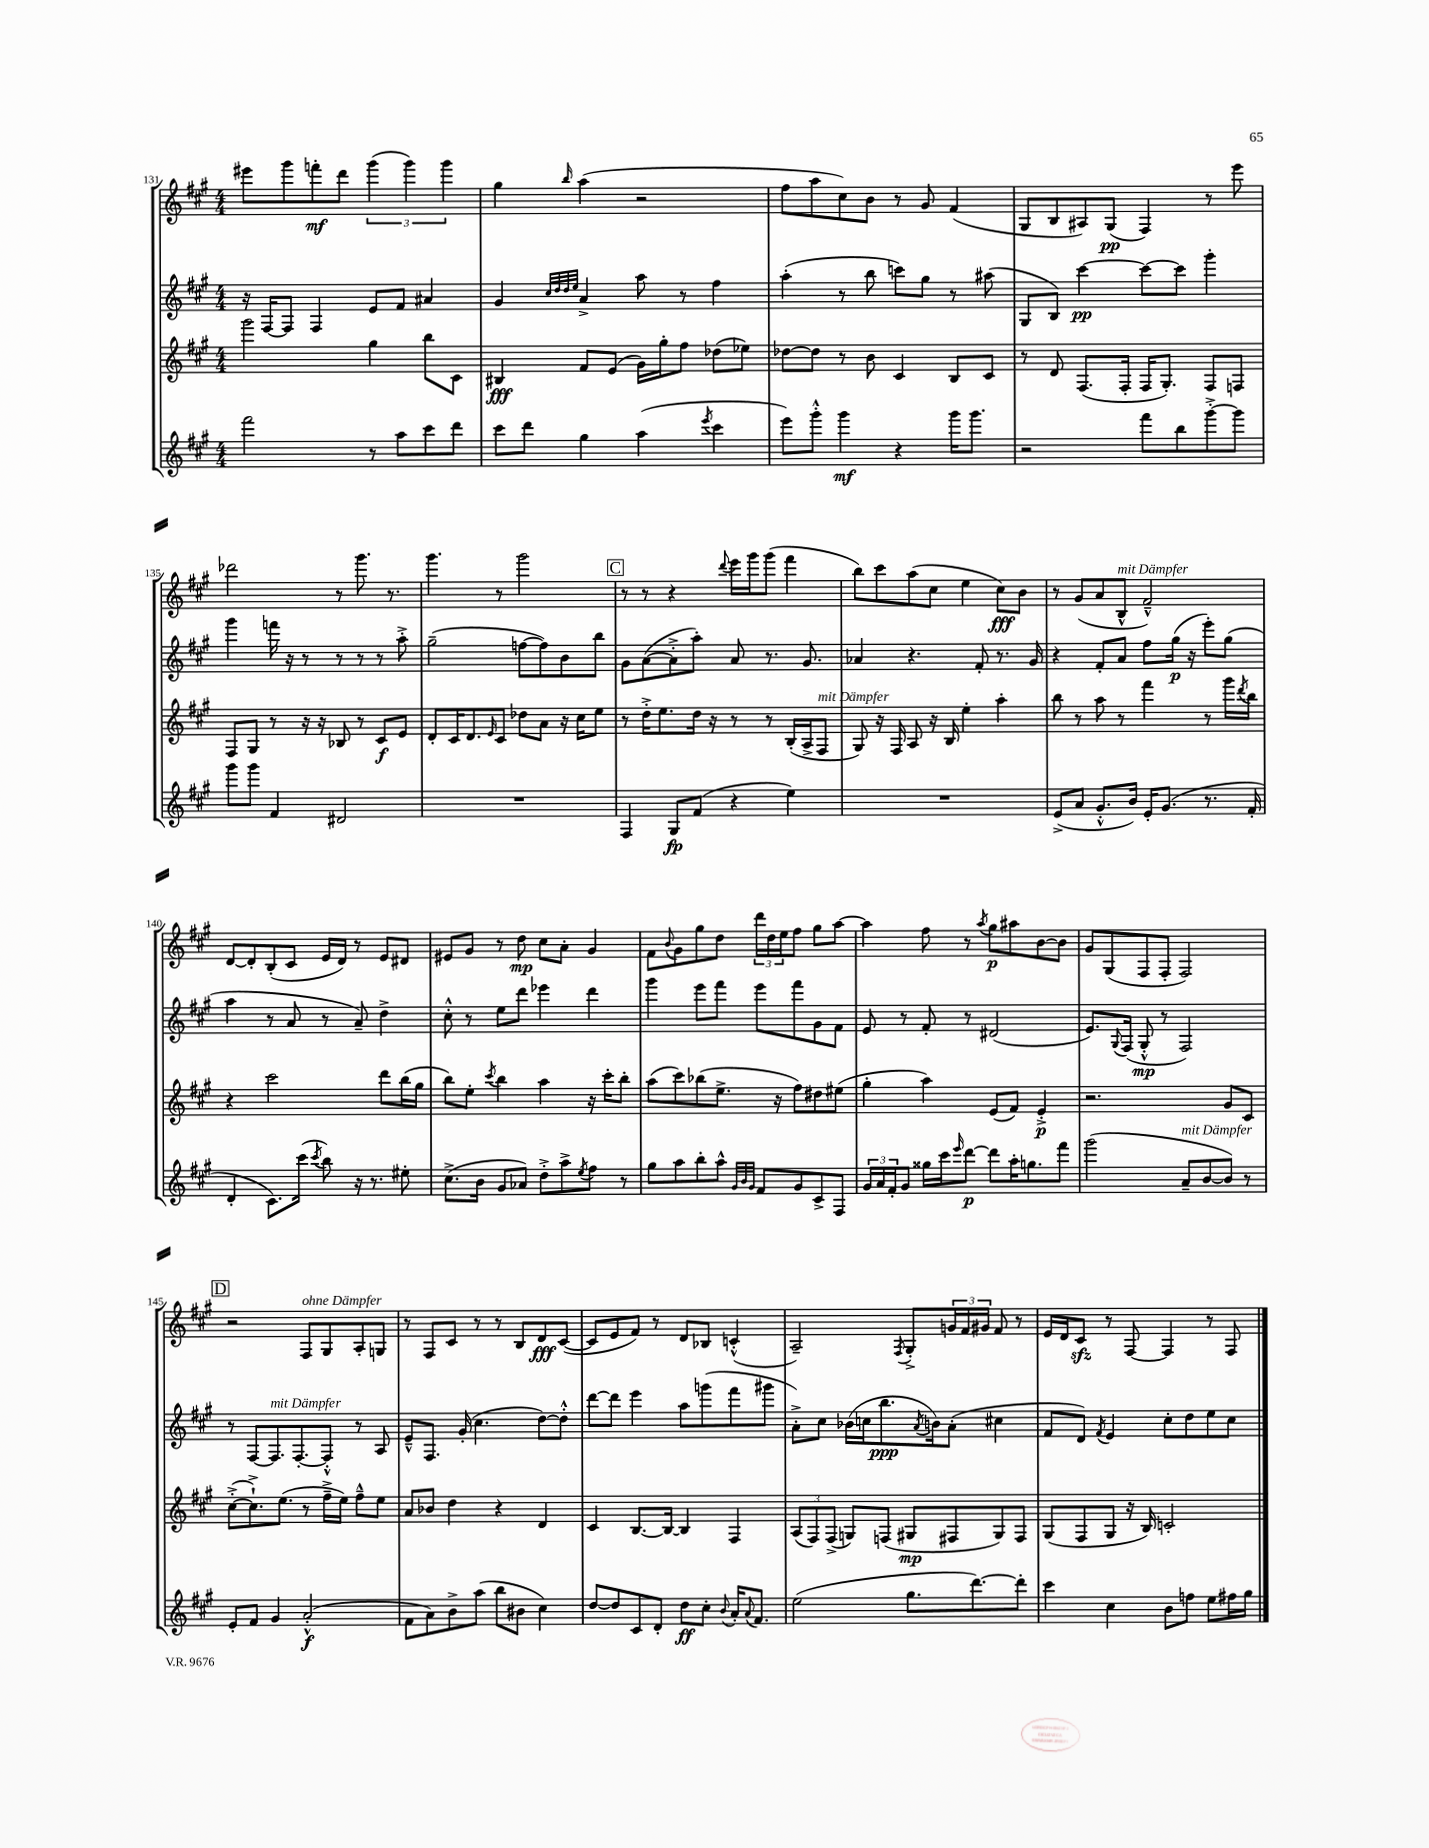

**kern	**kern	**kern	**kern
*staff4	*staff3	*staff2	*staff1
*clefG2	*clefG2	*clefG2	*clefG2
*k[f#c#g#]	*k[f#c#g#]	*k[f#c#g#]	*k[f#c#g#]
*M4/4	*M4/4	*M4/4	*M4/4
2fff#	2ggg#	16r	8eee#
.	.	[16F#	.
.	.	8F#]	8ggg#
.	.	4F#	8fff'
.	.	.	8ddd
8r	4gg#	8e	(6ggg#
8aa	.	8f#	.
.	.	.	6ggg#)
8ccc#	8bb	4a#	.
.	.	.	6ggg#
8ddd	8c#	.	.
=	=	=	=
8ccc#	4B#	4g#	4gg#
8ddd	.	.	.
.	.	32qqcc#	.
.	.	32qqdd	.
.	.	32qqdd	.
.	.	32qqee	16qqbb
4gg#	8f#	4a^	(4aa
.	(8e	.	.
(4aa	16g#)	8aa	2r
.	16gg#'	.	.
.	8ff#	8r	.
8qeee	.	.	.
4ccc#	(8dd-	4ff#	.
.	8ee-)	.	.
=	=	=	=
8eee)	[8dd-	(4aa'	8ff#
8ggg#'^^	8dd-]	.	8aa
4ggg#	8r	8r	8cc#)
.	8b	8bb	8b
4r	4c#	8ccc)	8r
.	.	8gg#	8g#
16ggg#	8B	8r	(4f#
8.ggg#	.	.	.
.	8c#	(8aa#	.
=	=	=	=
2r	8r	8G#	8G#
.	8d	8B)	8B
.	(8.F#	[4ccc#	8A#)
.	.	.	(8G#
.	16F#'	.	.
8fff#	16F#	8ccc#_	4F#)
.	8.G#')	.	.
8bb	.	8ccc#]	.
[8ggg#'^	8F#	4ggg#'	8r
8ggg#]	8F	.	8eee
=	=	=	=
8ggg#	8F#	4ggg#	2ddd-
8ggg#	8G#	.	.
4f#	8r	16fff	.
.	.	16r	.
.	16r	8r	.
.	16r	.	.
2d#	8B-	8r	8r
.	8r	8r	8.ggg#
.	8c#	8r	.
.	.	.	8.r
.	8e	8aa'^	.
=	=	=	=
1r	8d'	(2gg#~	4.ggg#
.	16c#	.	.
.	8.d	.	.
.	16qqe	.	.
.	8c#	.	8r
.	8dd-	[8ff	2ggg#
.	8a	8ff])	.
.	16r	8b	.
.	16cc#	.	.
.	8ee	8bb	.
=	=	=	=
4F#	8r	8g#	8r
.	16dd'^	([8a	8r
.	8.ee	.	.
8G#	.	8a'^]	4r
(8f#	16dd	8aa')	.
.	16r	.	.
.	.	.	8qqddd
4r	8r	8a	16eee
.	.	.	16ggg#
.	8r	8.r	(8ggg#
4ee)	(16B'	.	4fff#
.	16A^	8.g#	.
.	8F#	.	.
=	=	=	=
1r	8G#)	4a-	8bb)
.	16r	.	8ccc#
.	16F#	.	.
.	8A	4.r	(8aa
.	16r	.	8cc#
.	16B	.	.
.	4ee'	.	4ee
.	.	8f#'	.
.	4aa'	8.r	8cc#)
.	.	.	8b
.	.	16g#	.
=	=	=	=
(8e^	8bb	4r	8r
8a	8r	.	(8g#
8.g#'^^	8aa	8f#'	8a
.	8r	8a	8B^^
16b)	.	.	.
16e'	4fff#	8ff#	2f#~^^)
(8.g#	.	.	.
.	.	(16gg#	.
.	.	16r	.
8.r	8r	8eee')	.
.	16ggg#	(8gg#	.
.	8qddd	.	.
16f#'	16bb	.	.
=	=	=	=
4d'	4r	4aa	[8d
.	.	.	8d']
8.c#)	2ccc#	8r	(8B'
.	.	8a	8c#
(16ccc#	.	.	.
8qccc#	.	.	.
8bb)	.	8r	16e
.	.	.	16d)
16r	.	8a~)	8r
8.r	.	.	.
.	8ddd	4dd^	8e
8ee#'	(16bb	.	8d#
.	16gg#	.	.
=	=	=	=
(8.cc#^	8bb)	8cc#'^^	8e#
.	8ee'	8r	8g#
16b	.	.	.
.	8qccc#	.	.
8g#	4bb	8ee	8r
8a-)	.	8ddd	8dd
8dd'^	4aa	4eee-	8cc#
8aa^	.	.	8a'
8qee	.	.	.
8ff#	16r	4ddd	4g#
.	16ccc#'	.	.
8r	8bb'	.	.
=	=	=	=
8gg#	(8aa	4ggg#	8f#
.	.	.	8qqb
8aa	8ccc#)	.	8g#
8bb'	(8bb-	8eee	8gg#
8aa^^	8.ee^	8fff#	8dd
32qqg#	.	.	.
32qqb	.	.	.
32qqg#	.	.	.
8f#	.	8eee	24ddd
.	.	.	24dd
.	16r	.	.
.	.	.	24ee
8g#	8ff#)	8fff#	8ff#
8c#^	8dd#	8g#	8gg#
8F#	(8ee#	8f#	[8aa
=	=	=	=
24g#	4gg#'	8e	4aa]
24a	.	.	.
24f#'	.	.	.
8g#	.	8r	.
16gg##	4aa)	8f#'	8ff#
16ccc#	.	.	.
16qqeee	.	.	.
[8ddd	.	8r	8r
.	.	.	8qaa
8ddd]	(8e	(2d#	8gg#
16aa'	8f#)	.	8aa#
8.gg	.	.	.
.	4e'^	.	[8b
8fff#	.	.	8b]
=	=	=	=
(2ggg#	2.r	8.e)	8g#
.	.	.	(8G#
.	.	8qqG#	.
.	.	(16F#	.
.	.	8G#'^^	8F#
.	.	8r	8F#'
8a~	.	2F#)	2F#)
[8b	.	.	.
8b])	8g#	.	.
8r	8c#	.	.
=	=	=	=
8e'	([8cc#'^	8r	2r
8f#	8.cc#`^])	[8F#	.
4g#	.	8.F#]	.
.	(8.ee	.	.
.	.	[8.F#'	.
(2a'^^	8r	.	8F#
.	16ff#~^	8F#'^^]	8G#
.	16ee)	.	.
.	8ff#~^^	8r	8A'
.	8ee	8A	8G
=	=	=	=
8f#	8a	8e~^^	8r
8a)	8b-	8.F#	8F#
8b^	4dd	.	8c#
.	.	(16g#'	.
(8aa	.	4.cc#	8r
8bb	4r	.	8r
8b#	.	.	8B
4cc#)	4d	[8dd)	8d
.	.	8dd'^^]	([8c#
=	=	=	=
[8dd	4c#	[8ddd	8c#]
8dd]	.	8ddd]	8e
8c#	[8.B	4eee	8f#)
8d'	.	.	8r
.	16B_	.	.
8dd	4B]	8aa	8d
8cc#'	.	(8ggg	8B-
8qqb	.	.	.
16a'	4F#	8fff#	(4c'^^
8qqa	.	.	.
8.f#	.	.	.
.	.	8ggg#	.
=	=	=	=
(2ee	(12A	8a'^)	2A~)
.	12F#)	.	.
.	.	8cc#	.
.	(12F#^	.	.
.	8G)	(16b-	.
.	.	16cc	.
.	(8F	8.bb	.
.	.	.	8qF#
8.gg#	8G#	.	8G#'^
.	.	8qa	.
.	.	16b)	.
.	8F#	(8a'	24g
.	.	.	24f#
[8.ddd)	.	.	.
.	.	.	24g#
.	8G#)	4cc#	8f#
8ddd']	8F#	.	8r
=	=	=	=
4ccc#	(8G#	8f#	16e
.	.	.	16d
.	8F#	8d)	8c#
.	.	8qf#	.
4cc#	8G#	4e	8r
.	16r	.	[8F#
.	16B)	.	.
8b	2c'	8cc#'	4F#]
8ff	.	8dd	.
8ee	.	8ee	8r
16ff#	.	8cc#	8F#
16gg#	.	.	.
==	==	==	==
*-	*-	*-	*-
